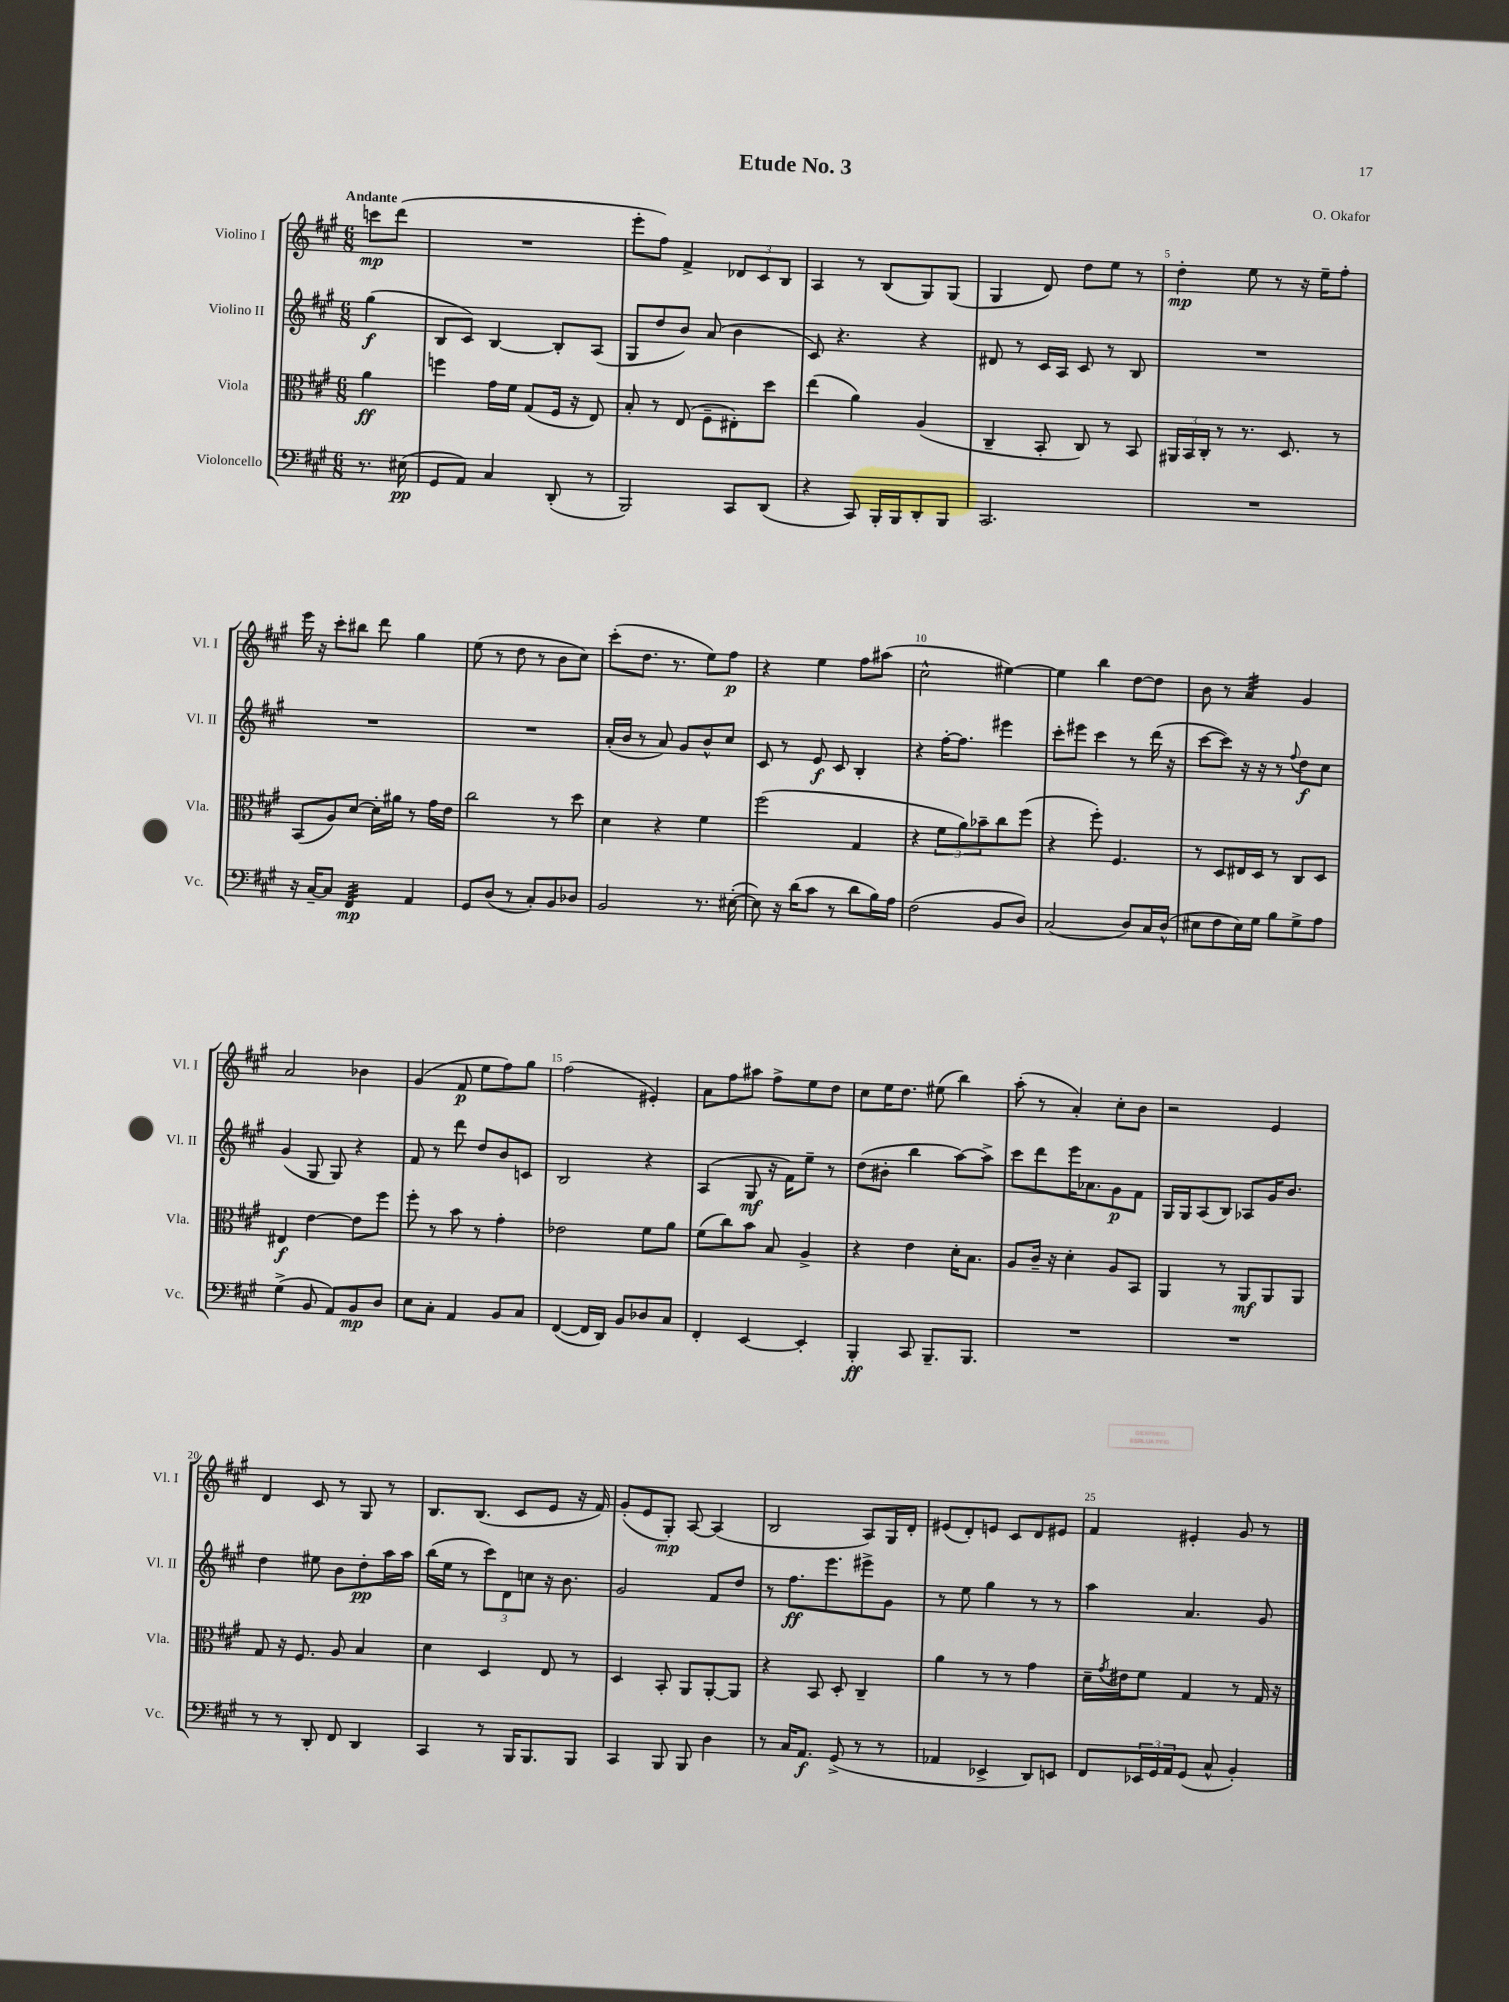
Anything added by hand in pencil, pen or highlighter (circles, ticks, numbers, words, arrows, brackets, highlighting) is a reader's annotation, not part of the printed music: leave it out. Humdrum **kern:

**kern	**dynam	**kern	**dynam	**kern	**dynam	**kern	**dynam
*part4	*part4	*part3	*part3	*part2	*part2	*part1	*part1
*staff4	*staff4	*staff3	*staff3	*staff2	*staff2	*staff1	*staff1
*I"Violoncello	*	*I"Viola	*	*I"Violino II	*	*I"Violino I	*
*I'Vc.	*	*I'Vla.	*	*I'Vl. II	*	*I'Vl. I	*
*clefF4	*	*clefC3	*	*clefG2	*	*clefG2	*
*k[f#c#g#]	*	*k[f#c#g#]	*	*k[f#c#g#]	*	*k[f#c#g#]	*
*M6/8	*	*M6/8	*	*M6/8	*	*M6/8	*
=	=	=	=	=	=	=	=
!	!	!	!	!	!	!LO:TX:a:B:t=Andante	!
8.r	.	4a\	ff	(4gg#\	f	8cccn\L	mp
.	.	.	.	.	.	(8ddd\J	.
(16E#X\	pp	.	.	.	.	.	.
=1	=1	=1	=1	=1	=1	=1	=1
8GG#/L	.	4ffn\	.	8B/L	.	2.r	.
8AA/J)	.	.	.	8c#/J)	.	.	.
4C#/	.	16g#\LL	.	[4B/	.	.	.
.	.	16f#\JJ	.	.	.	.	.
.	.	(8G#/L	.	.	.	.	.
(8DD'/	.	16F#/Jk	.	8B'/L]	.	.	.
.	.	16r	.	.	.	.	.
8r	.	8E/)	.	(8A/J	.	.	.
=2	=2	=2	=2	=2	=2	=2	=2
2BBB/)	.	8B'/	.	8G#/L	.	8eee'\L	.
.	.	8r	.	8dd/	.	8ff#\J)	.
.	.	(8E/	.	8b/J)	.	4f#^/	.
.	.	8F#~\L	.	(8a/	.	.	.
8CC#/L	.	8E#X'\)	.	4b\	.	12d-X/L	.
.	.	.	.	.	.	12c#/	.
(8DD/J	.	8dd\J	.	.	.	.	.
.	.	.	.	.	.	12B/J	.
=3	=3	=3	=3	=3	=3	=3	=3
4r	.	(4ee\	.	8c#/)	.	4A/	.
.	.	.	.	4.r	.	.	.
8CC#/)	.	4a\)	.	.	.	8r	.
16BBB'/LL	.	.	.	.	.	(8B/L	.
16BBB/J	.	.	.	.	.	.	.
8DD'/	.	(4A/	.	4r	.	8G#/)	.
8BBB/J	.	.	.	.	.	(8G#/J	.
=4	=4	=4	=4	=4	=4	=4	=4
2.CC#/	.	4C#~/	.	8d#X/	.	4G#/	.
.	.	.	.	8r	.	.	.
.	.	8BB'/	.	16c#/LL	.	8d/)	.
.	.	.	.	16A/JJ	.	.	.
.	.	8C#/)	.	8c#/	.	8dd\L	.
.	.	8r	.	8r	.	8ee\J	.
.	.	8BB/	.	8B/	.	8r	.
=5	=5	=5	=5	=5	=5	=5	=5
2.r	.	24AA#X/LL	.	2.r	.	4dd'\	mp
.	.	24BB/	.	.	.	.	.
.	.	24C#'/JJ	.	.	.	.	.
.	.	8r	.	.	.	.	.
.	.	8.r	.	.	.	8ee\	.
.	.	.	.	.	.	8r	.
.	.	8.D/	.	.	.	.	.
.	.	.	.	.	.	16r	.
.	.	.	.	.	.	16ee~\KL	.
.	.	8r	.	.	.	8ff#'\J	.
!!LO:LB:g=z
=6	=6	=6	=6	=6	=6	=6	=6
16r	.	(8BB/L	.	2.r	.	16eee\	.
[16C#~/KL	.	.	.	.	.	16r	.
8C#/J]	.	8A/)	.	.	.	8ccc#'\L	.
*tremolo	*	*	*	*	*	*	*
32FF#/LLL	mp	[8d/J	.	.	.	8bb#X\J	.
32FF#/	.	.	.	.	.	.	.
32FF#/	.	.	.	.	.	.	.
32FF#/	.	.	.	.	.	.	.
32FF#/	.	16d'\LL]	.	.	.	8ddd\	.
32FF#/	.	.	.	.	.	.	.
32FF#/	.	16a#X\JJ	.	.	.	.	.
32FF#/JJJ	.	.	.	.	.	.	.
*Xtremolo	*	*	*	*	*	*	*
4AA/	.	8r	.	.	.	4gg#\	.
.	.	16g#\LL	.	.	.	.	.
.	.	16e\JJ	.	.	.	.	.
=7	=7	=7	=7	=7	=7	=7	=7
8GG#/L	.	2cc#\	.	2.r	.	(8ee\	.
(8D/J	.	.	.	.	.	8r	.
8r	.	.	.	.	.	8dd\	.
8C#'/L)	.	.	.	.	.	8r	.
8BB/	.	8r	.	.	.	8b\L	.
8D-X/J	.	8dd\	.	.	.	8cc#\J)	.
=8	=8	=8	=8	=8	=8	=8	=8
2BB/	.	4d\	.	(16a'/LL	.	(8ccc#'\L	.
.	.	.	.	16b/JJ	.	.	.
.	.	.	.	8r	.	8.dd\J	.
.	.	4r	.	8a/)	.	.	.
.	.	.	.	.	.	8.r	.
.	.	.	.	8g#/L	.	.	.
8.r	.	4f#\	.	8b^^/	.	8ee\L)	.
.	.	.	.	8cc#/J	.	8ff#\J	p
([16E#X'\	.	.	.	.	.	.	.
=9	=9	=9	=9	=9	=9	=9	=9
8E#\])	.	(2ff#\	.	8c#/	.	4r	.
16r	.	.	.	8r	.	.	.
(16d\KL	.	.	.	.	.	.	.
8c#\J	.	.	.	8e/	f	4ee\	.
8r	.	.	.	8c#/	.	.	.
8d\L	.	4G#/	.	4B'/	.	8ff#\L	.
16B\L)	.	.	.	.	.	(8aa#X\J	.
16A\JJ	.	.	.	.	.	.	.
=10	=10	=10	=10	=10	=10	=10	=10
(2F#\	.	4r	.	4r	.	2cc#^^\	.
.	.	12f#\L	.	[16ff#'\KL	.	.	.
.	.	.	.	8.ff#\J]	.	.	.
.	.	12a\)	.	.	.	.	.
.	.	12b-X~\	.	.	.	.	.
8BB/L	.	8cc#\	.	4eee#X\	.	[4ee#X\)	.
8D/J)	.	(8ff#\J	.	.	.	.	.
=11	=11	=11	=11	=11	=11	=11	=11
(2C#/	.	4r	.	8ccc#'\L	.	4ee#\]	.
.	.	.	.	8eee#X\J	.	.	.
.	.	8ff#'\)	.	4ccc#\	.	4bb\	.
.	.	4.F#/	.	.	.	.	.
8D/L)	.	.	.	8r	.	[8dd\L	.
16C#/L	.	.	.	(16ddd\	.	8dd\J]	.
(16D^^/JJ	.	.	.	16r	.	.	.
=12	=12	=12	=12	=12	=12	=12	=12
8E#X\L	.	8r	.	[8ccc#\L	.	8b\	.
8F#\	.	8D/L	.	8ccc#\J])	.	8r	.
*	*	*	*	*	*	*tremolo	*
16E#\L)	.	16E#X/L	.	16r	.	32a/LLL	.
.	.	.	.	.	.	32a/	.
16G#\JJ	.	16D/JJ	.	16r	.	32a/	.
.	.	.	.	.	.	32a/	.
8B\L	.	8r	.	8r	.	32a/	.
.	.	.	.	.	.	32a/	.
.	.	.	.	.	.	32a/	.
.	.	.	.	.	.	32a/JJJ	.
*	*	*	*	*	*	*Xtremolo	*
.	.	.	.	8qqff#/	.	.	.
8G#^\	.	8C#/L	.	8dd\L	f	4g#/	.
8A\J	.	8D/J	.	8cc#\J	.	.	.
!!LO:LB:g=z
=13	=13	=13	=13	=13	=13	=13	=13
(4G#^\	.	4E#X/	f	(4g#/	.	2a/	.
8BB/	.	[4e\	.	8G#/	.	.	.
8AA/L)	.	.	.	8G#/)	.	.	.
8BB/	mp	8e\L]	.	4r	.	4b-X\	.
8D/J	.	8ff#\J	.	.	.	.	.
=14	=14	=14	=14	=14	=14	=14	=14
8E\L	.	8ff#'\	.	8f#/	.	(4g#/	.
8C#'\J	.	8r	.	8r	.	.	.
4AA/	.	8b\	.	8ddd\	.	8f#/	p
.	.	8r	.	8dd/L	.	8ee\L	.
8BB/L	.	4g#'\	.	8b/	.	8ff#\)	.
8C#/J	.	.	.	8cn/J	.	8gg#\J	.
=15	=15	=15	=15	=15	=15	=15	=15
([4FF#/	.	2e-X\	.	2B/	.	(2ff#\	.
16FF#/LL]	.	.	.	.	.	.	.
16DD/JJ)	.	.	.	.	.	.	.
8BB/L	.	.	.	.	.	.	.
8D-X/	.	8f#\L	.	4r	.	4e#X'/)	.
8C#/J	.	8a\J	.	.	.	.	.
=16	=16	=16	=16	=16	=16	=16	=16
4FF#'/	.	(8f#\L	.	(4A/	.	8a\L	.
.	.	8cc#\)	.	.	.	8ff#\	.
[4EE/	.	8b\J	.	8G#/	mf	8aa#X\J	.
.	.	8B/	.	16r	.	8ff#^\L	.
.	.	.	.	16f#\KL)	.	.	.
4EE'/]	.	4A^/	.	8ee~\J	.	8ee\	.
.	.	.	.	8r	.	8dd\J	.
=17	=17	=17	=17	=17	=17	=17	=17
4BBB'/	ff	4r	.	(8dd\L	.	8cc#\L	.
.	.	.	.	8b#X'\J	.	16ee\K	.
.	.	.	.	.	.	8.dd\J	.
8CC#/	.	4e\	.	4bb\	.	.	.
8.BBB~/L	.	.	.	.	.	(8ee#X\	.
.	.	16d'\KL	.	[8aa\L)	.	4bb\)	.
8.BBB/J	.	8.B\J	.	.	.	.	.
.	.	.	.	8aa^\J]	.	.	.
=18	=18	=18	=18	=18	=18	=18	=18
2.r	.	8A/L	.	8ccc#\L	.	(8aa'\	.
.	.	16c#~/Jk	.	8ddd\	.	8r	.
.	.	16r	.	.	.	.	.
.	.	4d'\	.	16eee\K	.	4a'/)	.
.	.	.	.	8.a-X\	.	.	.
.	.	8A/L	.	8g#\	p	8cc#'\L	.
.	.	8BB/J	.	8f#\J	.	8b\J	.
=19	=19	=19	=19	=19	=19	=19	=19
2.r	.	4AA/	.	16G#/LL	.	2r	.
.	.	.	.	16G#/J	.	.	.
.	.	.	.	(8A/	.	.	.
.	.	8r	.	8B/J)	.	.	.
.	.	8AA/L	mf	8A-X/L	.	.	.
.	.	8AA/	.	16g#/K	.	4e/	.
.	.	.	.	8.b/J	.	.	.
.	.	8AA/J	.	.	.	.	.
!!LO:LB:g=z
=20	=20	=20	=20	=20	=20	=20	=20
8r	.	8G#/	.	4dd\	.	4d/	.
8r	.	16r	.	.	.	.	.
.	.	8.F#/	.	.	.	.	.
8DD'/	.	.	.	8ee#X\	.	8c#/	.
8FF#/	.	8A/	.	8b\L	.	8r	.
4DD/	.	4B/	.	8dd'\	pp	8G#/	.
.	.	.	.	16aa\L	.	8r	.
.	.	.	.	16aa\JJ	.	.	.
=21	=21	=21	=21	=21	=21	=21	=21
4CC#/	.	4d\	.	(16bb\LL	.	8.B/L	.
.	.	.	.	16ee\JJ	.	.	.
.	.	.	.	8r	.	.	.
.	.	.	.	.	.	(8.B/J	.
8r	.	4D/	.	12ccc#\L)	.	.	.
.	.	.	.	12d\	.	.	.
16BBB/KL	.	.	.	.	.	8c#/L	.
.	.	.	.	12ccn\J	.	.	.
8.BBB/	.	.	.	.	.	.	.
.	.	8E/	.	16r	.	8e/J	.
.	.	.	.	8.b\	.	.	.
8BBB/J	.	8r	.	.	.	16r	.
.	.	.	.	.	.	16f#/)	.
=22	=22	=22	=22	=22	=22	=22	=22
4CC#/	.	4D/	.	2g#/	.	(8g#'/L	.
.	.	.	.	.	.	8e/	.
8BBB/	.	8BB'/	.	.	.	8G#'/J)	mp
8BBB/	.	8AA/L	.	.	.	[8A/	.
4D\	.	[8AA'/	.	8f#/L	.	(4A/]	.
.	.	8AA/J]	.	8dd/J	.	.	.
=23	=23	=23	=23	=23	=23	=23	=23
8r	.	4r	.	8r	.	2B/	.
16C#/KL	.	.	.	8.ff#\L	ff	.	.
8.AA/J	f	.	.	.	.	.	.
.	.	8BB/	.	.	.	.	.
.	.	.	.	8.eee\	.	.	.
(8GG#^/	.	8D'/	.	.	.	.	.
8r	.	4C#~/	.	8eee#X^\	.	8A/L)	.
8r	.	.	.	8g#\J	.	16G#/L	.
.	.	.	.	.	.	16d'/JJ	.
=24	=24	=24	=24	=24	=24	=24	=24
4AA-X/	.	4a\	.	8r	.	(8e#X/L	.
.	.	.	.	8ee\	.	8d'/)	.
4EE-X^/	.	8r	.	4gg#\	.	8en/J	.
.	.	8r	.	.	.	8c#/L	.
8DD/L)	.	4g#\	.	8r	.	8d/	.
8EEn/J	.	.	.	8r	.	8e#X/J	.
=25	=25	=25	=25	=25	=25	=25	=25
8FF#/L	.	16d~\LL	.	4aa\	.	4f#/	.
.	.	8qg#/	.	.	.	.	.
.	.	16e#X\J	.	.	.	.	.
24EE-X/L	.	8f#\J	.	.	.	.	.
24GG#/	.	.	.	.	.	.	.
24AA/J	.	.	.	.	.	.	.
(8GG#/J	.	4G#/	.	4.a/	.	4e#X'/	.
8C#^^/	.	.	.	.	.	.	.
4BB'/)	.	8r	.	.	.	8g#/	.
.	.	16G#/	.	8g#/	.	8r	.
.	.	16r	.	.	.	.	.
==	==	==	==	==	==	==	==
*-	*-	*-	*-	*-	*-	*-	*-
